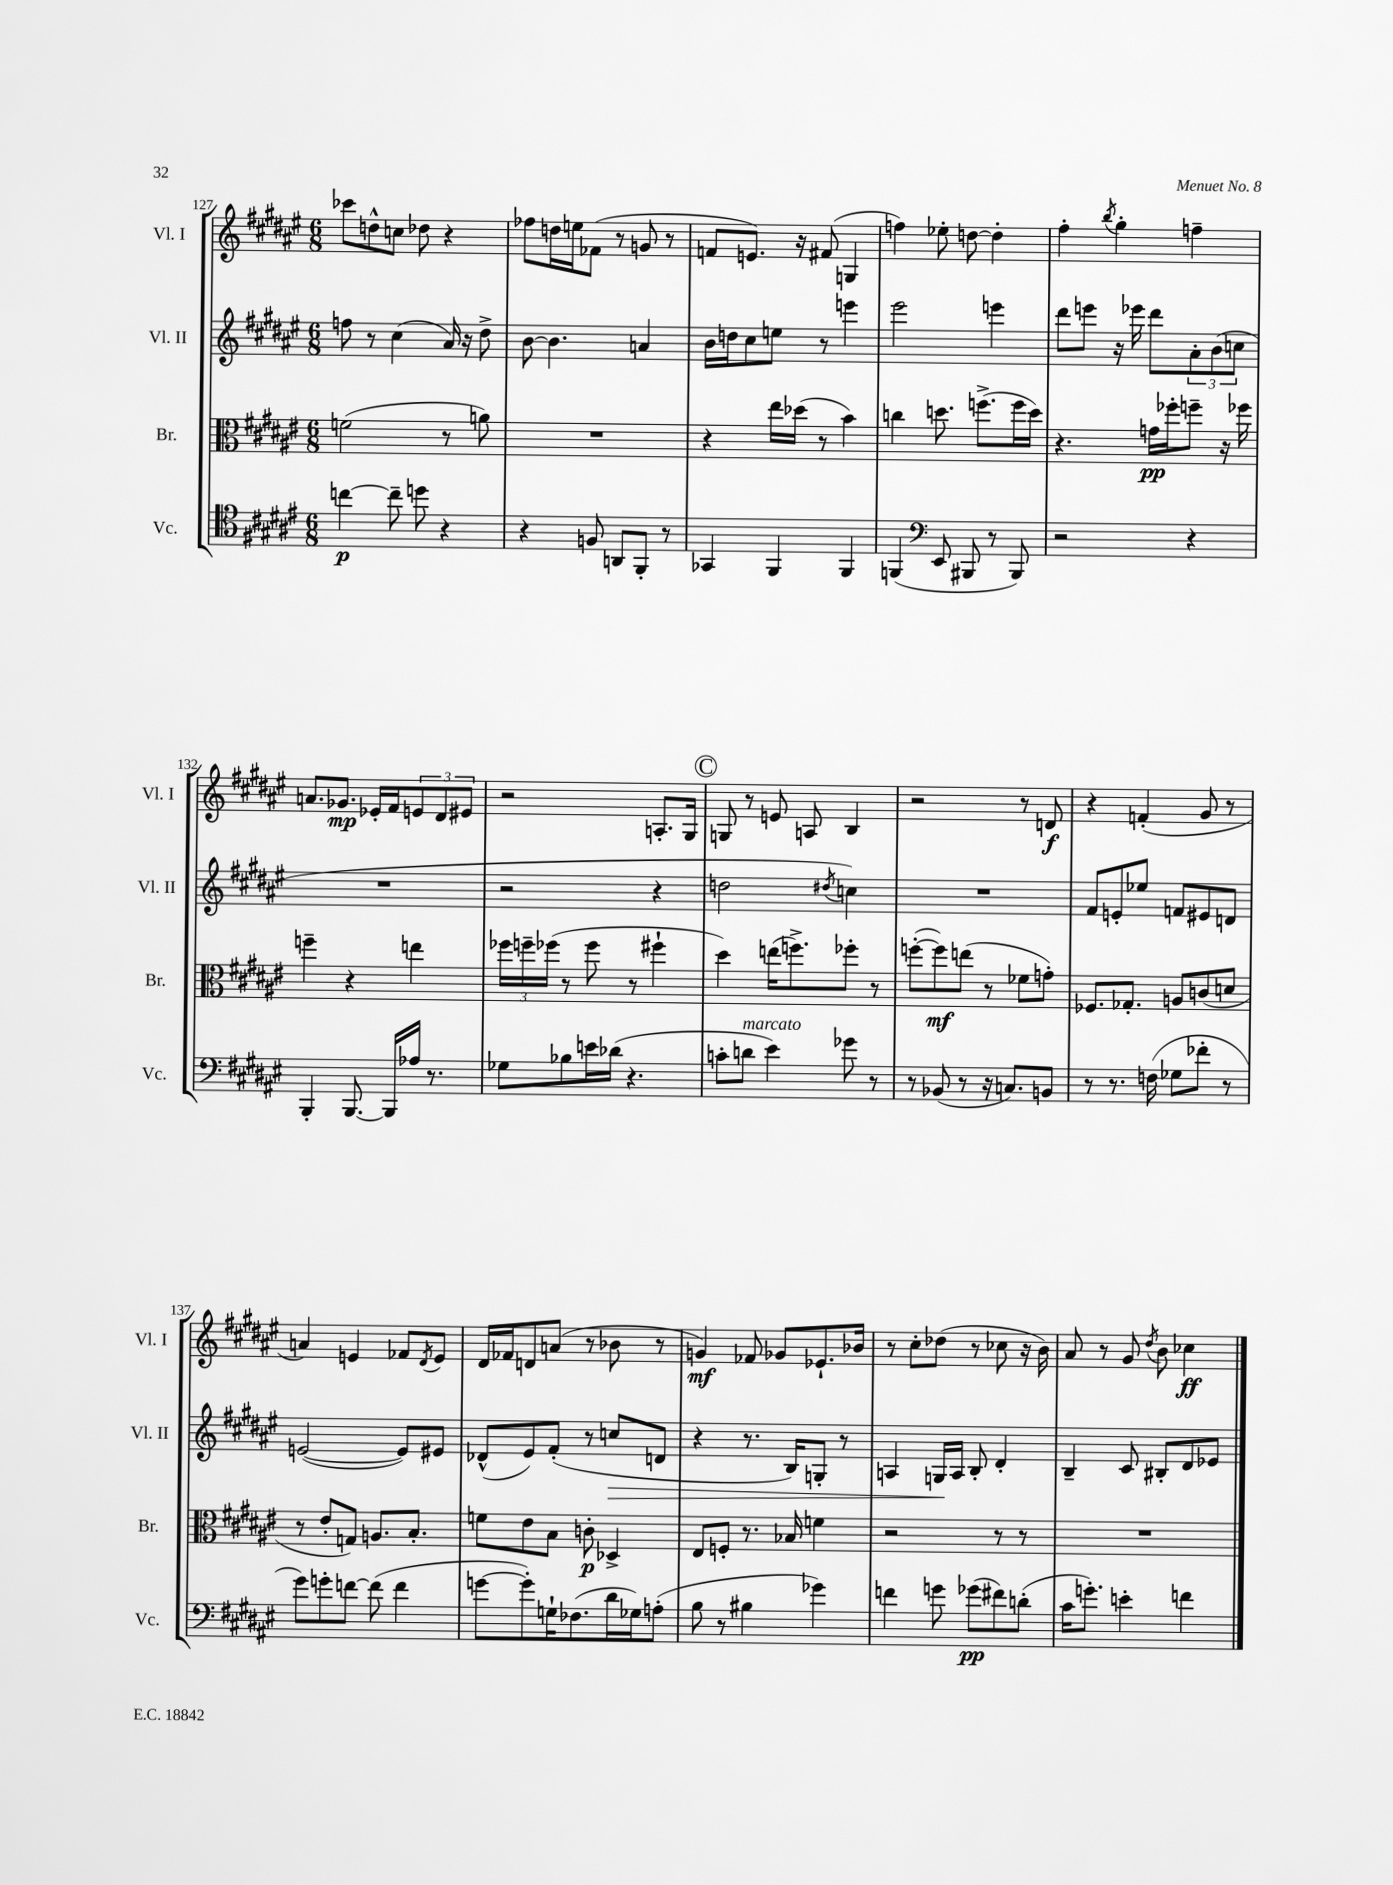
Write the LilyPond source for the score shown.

<<
\new StaffGroup <<
\new Staff = "s0" \with { instrumentName = "Vl. I" shortInstrumentName = "Vl. I" } {
    \clef treble \key fis \major \numericTimeSignature \time 6/8
    ces'''8 d''8-^ c''8 des''8 r4 |
    fes''8 d''16 e''16 fes'8( r8 g'8 r8 |
    f'8 e'8.) r16 fis'8( g4 |
    f''4) ees''8-. d''8~ d''4-. |
    fis''4-. \acciaccatura { b''8 } gis''4-. f''4-- |
    a'8. ges'8.\mp ees'16-. fis'16 \tuplet 3/2 { e'8 dis'8 eis'8 } |
    r2 a8.-. gis16 |
    \mark \markup { \circle "C" } g8 r8 e'8 a8 b4 |
    r2 r8 d'8\f |
    r4 f'4-.( gis'8 r8 |
    a'4) e'4 fes'8 \acciaccatura { dis'8 } e'8 |
    dis'16 fes'16 d'8 a'8( r8 bes'8 r8 |
    g'4\mf) fes'8 ges'8 ees'8.-! bes'16 |
    r8 cis''8-. des''8( r8 ces''8 r16 b'16) |
    ais'8 r8 gis'8 \acciaccatura { dis''8 } b'8 ces''4\ff \bar "|." |
}
\new Staff = "s1" \with { instrumentName = "Vl. II" shortInstrumentName = "Vl. II" } {
    \clef treble \key fis \major \numericTimeSignature \time 6/8
    f''8 r8 cis''4( ais'16) r16 dis''8-> |
    b'8~ b'4. a'4 |
    b'16 d''16 cis''8 e''8 r8 e'''4 |
    eis'''2 e'''4 |
    dis'''8 e'''8 r16 ees'''16 dis'''8 \tuplet 3/2 { ais'8-. b'8( c''8 } |
    R2. |
    r2 r4 |
    \mark \markup { \circle "C" } d''2 \acciaccatura { dis''8 } c''4) |
    R2. |
    fis'8 e'8-. ees''8 f'8 eis'8 d'8 |
    e'2~( e'8) eis'8 |
    des'8-^( eis'8) fis'8-.( r8 c''8\> d'8 |
    r4 r8. b16) g8-. r8 |
    a4 g16\! a16 b8-. dis'4-. |
    b4-- cis'8 bis8-. dis'8 ees'8 \bar "|." |
}
\new Staff = "s2" \with { instrumentName = "Br." shortInstrumentName = "Br." } {
    \clef alto \key fis \major \numericTimeSignature \time 6/8
    f'2( r8 a'8) |
    R2. |
    r4 eis''16 des''16( r8 b'4) |
    c''4 d''8. f''8.->( f''16 d''16) |
    r4. g'16\pp fes''16-. f''8-- r16 fes''16 |
    f''4-- r4 e''4 |
    \tuplet 3/2 { fes''16 f''16-- fes''16( } r8 fes''8 r8 fis''4-! |
    \mark \markup { \circle "C" } dis''4) e''16( f''8.->) fes''8-. r8 |
    f''8~-.( f''8\mf) e''8( r8 fes'8 g'8-.) |
    fes8. ges8.-. a8 c'8( d'8 |
    r8 eis'8-. g8) a8. b8.-. |
    f'8 eis'8 b8 c'8-.\p des4-> |
    eis8 f8-. r8. bes16 f'4 |
    r2 r8 r8 |
    R2. \bar "|." |
}
\new Staff = "s3" \with { instrumentName = "Vc." shortInstrumentName = "Vc." } {
    \clef tenor \key fis \major \numericTimeSignature \time 6/8
    c''4~\p c''8-- d''8 r4 |
    r4 f8 a,8 fis,8-. r8 |
    ges,4 fis,4 fis,4 |
    f,4( \clef bass eis,8 bis,,8 r8 bis,,8) |
    r2 r4 |
    b,,4-. b,,8.~ b,,16 aes16 r8. |
    ges8 bes8 e'16 des'16( r4. |
    \mark \markup { \circle "C" } c'8-. d'8^\markup { \italic "marcato" } eis'4) ges'8 r8 |
    r8 bes,8( r8 r16 c8.) b,8 |
    r8 r8. f16( ges8 fes'8-. r8 |
    gis'8) g'8-. f'8~ f'8( f'4 |
    g'8~ g'8-.) g16-! fes8.( dis'16 ges16) a8-.( |
    b8 r8 bis4 ges'4) |
    f'4 g'8 ges'8\pp( fis'8) d'8-.( |
    cis'16 g'8.-.) e'4-. f'4 \bar "|." |
}
>>
>>
\layout { \context { \Score currentBarNumber = #127 } }
